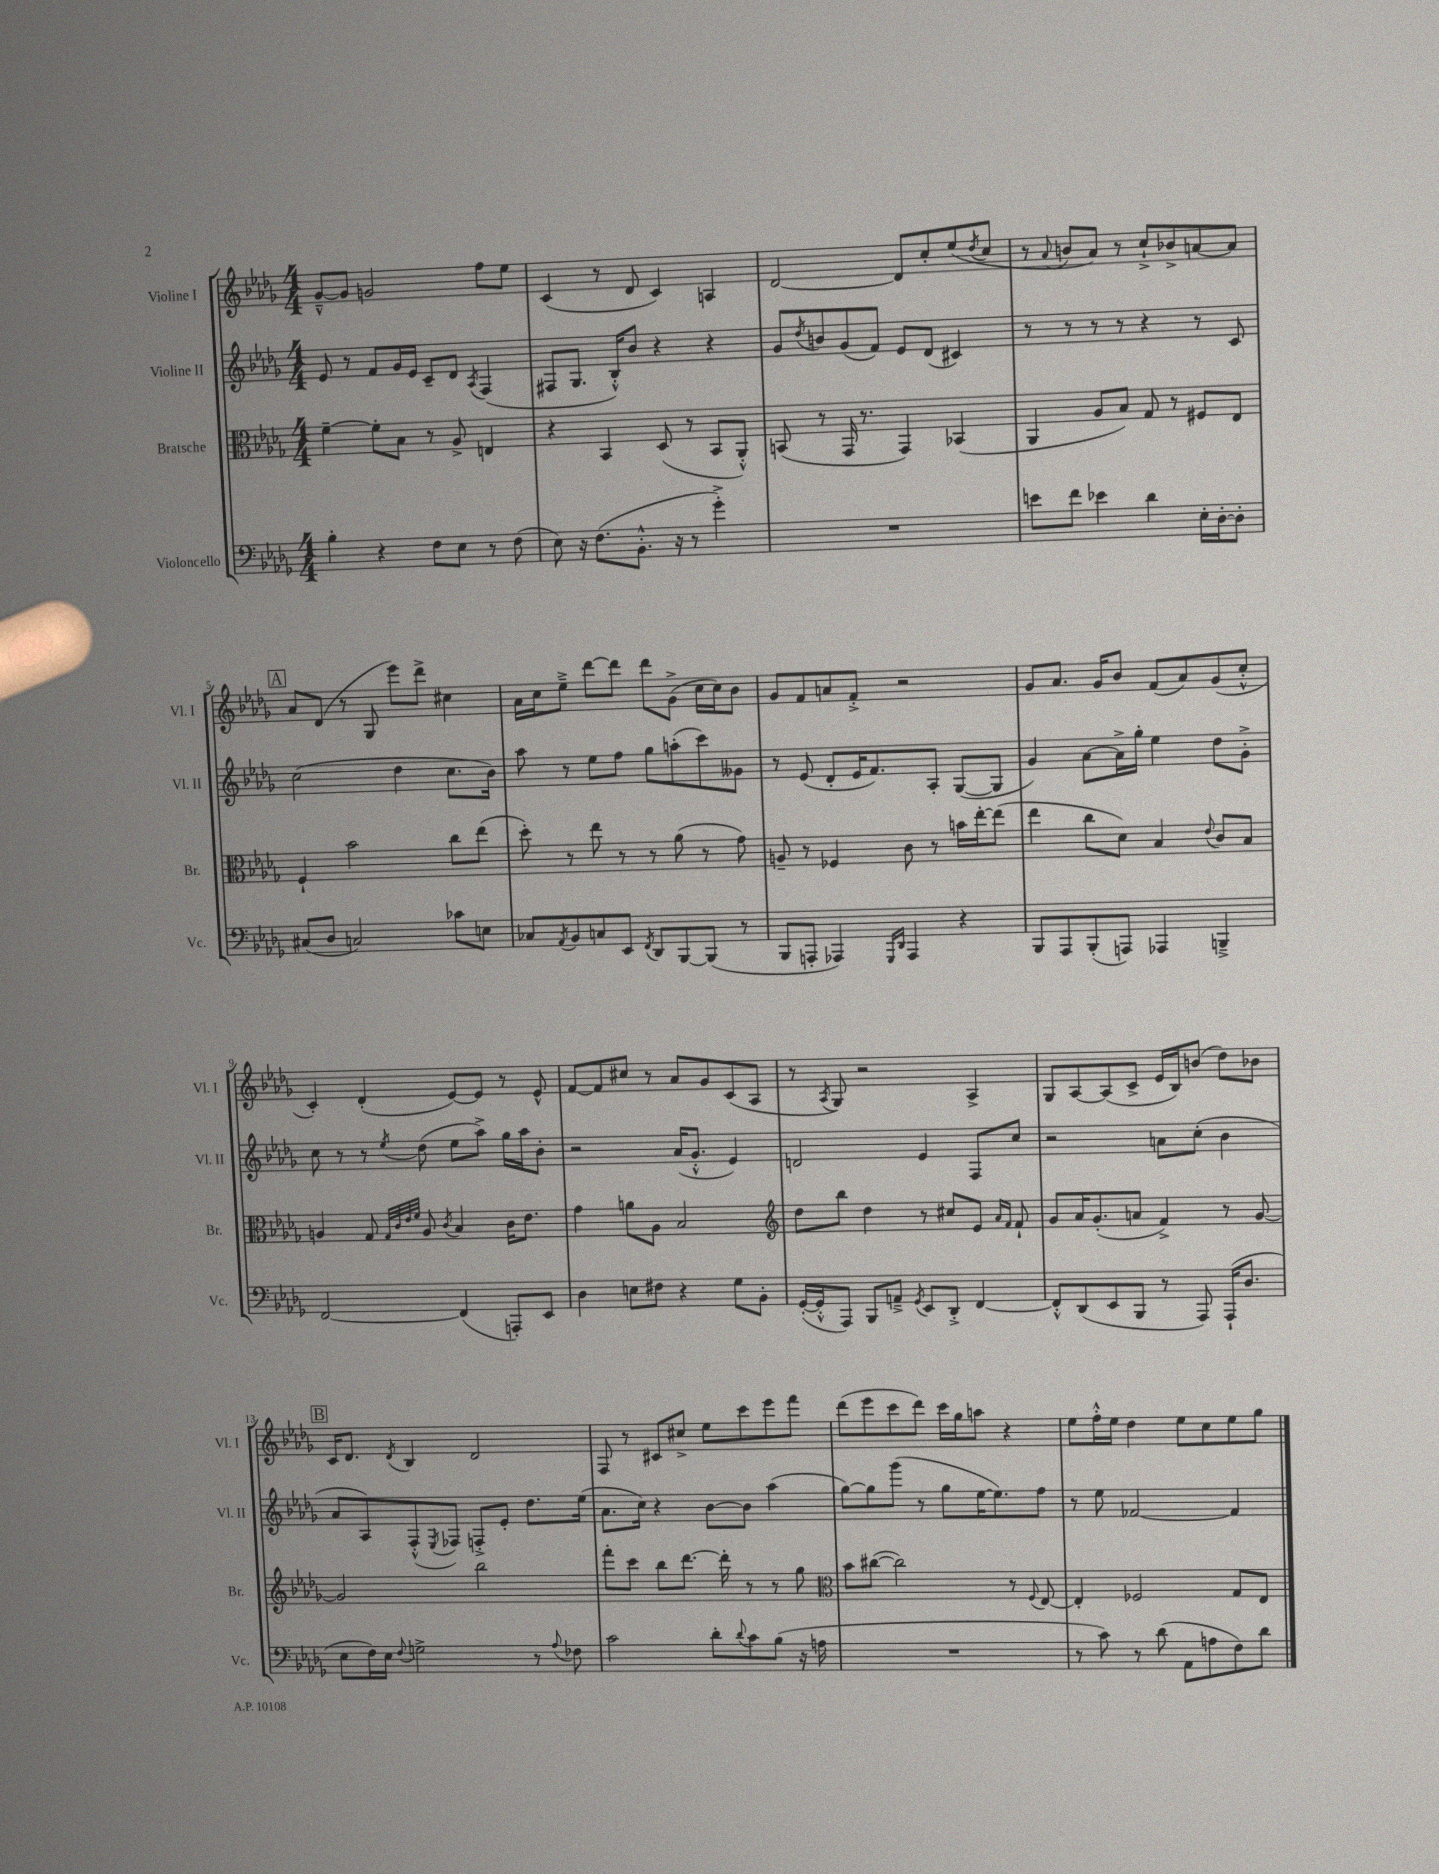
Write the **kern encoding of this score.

**kern	**kern	**kern	**kern
*part4	*part3	*part2	*part1
*staff4	*staff3	*staff2	*staff1
*I"Violoncello	*I"Bratsche	*I"Violine II	*I"Violine I
*I'Vc.	*I'Br.	*I'Vl. II	*I'Vl. I
*clefF4	*clefC3	*clefG2	*clefG2
*k[b-e-a-d-g-]	*k[b-e-a-d-g-]	*k[b-e-a-d-g-]	*k[b-e-a-d-g-]
*M4/4	*M4/4	*M4/4	*M4/4
=1	=1	=1	=1
4B-'\	[4f~\	8e-/	[8g-~^^/L
.	.	8r	8g-/J]
4r	8f'\L]	8f/L	2gn/
.	8B-\J	16g-/L	.
.	.	16e-/JJ	.
8F\L	8r	8c~/L	.
8E-\J	8A-^/	8d-/J	.
.	.	8qA-/	.
8r	4En/	(4F/	8ff\L
(8F\	.	.	8ee-\J
=2	=2	=2	=2
8E-\)	4r	8F#X/L	(4c/
16r	.	8.G-/J	.
(8.F\L	.	.	.
.	4BB-/	.	8r
.	.	16B-'^^/KL)	.
8.BB-'^^\J	.	8b-/J	8d-/
.	(8D-/	4r	4c/)
16r	.	.	.
8r	8r	.	.
4g-'^\)	8BB-/L	4r	4An/
.	8AA-'^^/J)	.	.
=3	=3	=3	=3
1r	(8BBn/	8g-/L	[2d-/
.	.	8qdd-/	.
.	8r	8bn/	.
.	16GG-/	(8g-/	.
.	8.r	.	.
.	.	8f/J)	.
.	4GG-/)	8e-/L	8d-/L]
.	.	(8d-/J	8cc'/
.	(4BB-X/	4c#X/)	(8ee-/
.	.	.	8qdd-/
.	.	.	8cc/J
=4	=4	=4	=4
8en\L	4AA-/	8r	8r
.	.	.	8qqa-/
8f\J	.	8r	8bn/L
4e-X\	8A-/L	8r	8a-/J)
.	8B-/J)	8r	8r
4d-\	8G-/	4r	8cc`^/L
.	8r	.	8b-X^/
16E-'\LL	8F#X/L	8r	[8an/
[16D-'\J	.	.	.
8D-'\J]	8E-/J	8c/	8a/J]
!!LO:LB:g=z
!!LO:REH:place=s1:t=A
=5	=5	=5	=5
(8C#X/L	4F`/	(2cc\	8a-/L
8D-/J	.	.	(8d-/J
2Cn/)	2b-\	.	8r
.	.	.	8G-/
.	.	4dd-\	8eee-\L)
.	.	.	8ddd-^\J
8c-X\L	8cc\L	8.cc\L	4cc#X\
8En\J	(8ee-\J	.	.
.	.	16b-\Jk)	.
=6	=6	=6	=6
8C-X/L	8dd-'\)	8aa-\	16a-\LL
.	.	.	16cc\J
8qAA-/	.	.	.
8BB-/	8r	8r	8ee-~^\J
8Cn/	8ee-\	8ee-\L	[8ddd-\L
8EE-/J	8r	8ff\J	8ddd-\J]
8qFF/	.	.	.
8DD-/L	8r	8gg-\L	8ddd-\L
[8BBB-/	(8a-\	(8aan'\	(8g-^\J
(8BBB-/J]	8r	8ccc\)	16cc\LL
.	.	.	16cc\J)
8r	8g-\)	8g--X\J	8b-\J
=7	=7	=7	=7
8BBB-/L	8An~/	8r	8g-/L
8AAAn'/J	8r	(8e-/	8f/
4AAA-X/)	4F-X/	8d-'/L	8an/
.	.	16e-/K	8f'^/J
.	.	8.f/)	.
16qqGGG-/LL	.	.	.
16qqDD-/JJ	.	.	.
4AAA-/	8c\	.	2r
.	8r	8A-'/J	.
4r	16bn\LL	([8G-/L	.
.	[16ee-'\J	.	.
.	(8ee-\J]	8G-/J]	.
=8	=8	=8	=8
8BBB-/L	4ee-\	4g-/)	8g-/L
8AAA-/	.	.	8.a-/J
(8BBB-'/	8cc\L	[8a-\L	.
.	.	.	16g-/KL
8AAAn/J)	8d-\J)	16a-^\L]	8b-/J
.	.	16gg-'\JJ	.
4AAA-X/	4B-/	4ee-\	(8f/L
.	.	.	8a-/)
.	8qqe-/	.	.
4BBBn~^/	8c/L	8dd-\L	(8g-/
.	8B-/J	8g-'^\J	8cc'^^/J
!!LO:LB:g=z
=9	=9	=9	=9
[2FF/	4An/	8cc\	4c'/)
.	.	8r	.
.	8G-/	8r	(4d-'/
.	32qqG-/LLL	.	.
.	32qqc/	.	.
.	32qqe-/	.	.
.	32qqf/JJJ	8qee-/	.
.	8A/	(8dd-\	.
.	8qc/	.	.
(4FF/]	4B-/	8ee-\L	[8e-/L)
.	.	8aa-^\J)	8e-/J]
8AAAn'/L)	16c\KL	16gg-\LL	8r
.	8.e-\J	16aa-\J	.
8EE-/J	.	8b-'\J	8e-^^/
=10	=10	=10	=10
4D-\	4g-\	2r	[8f/L
.	.	.	8f/]
8En\L	8an\L	.	8cc#X/J
8F#X\J	8A-\J	.	8r
4r	2B-/	(16a-/KL	8a-/L
.	.	8.g-'^^/J	.
.	.	.	8g-/
8G-\L	.	4e-/)	(8c/
8BB-'\J	.	.	8A-/J
=11	=11	=11	=11
*	*clefG2	*	*
([16GG-'/LL	8dd-\L	2dn/	8r
16GG-'^^/J]	.	.	.
.	.	.	8qA-/
8AAA-/J)	8bb-\J	.	8G-/)
8BBB-/L	4dd-\	.	2r
8AAn~^/J	.	.	.
8qGG-/	.	.	.
8EE-/L	8r	4e-/	.
8DD-'^/J	8cc#X/L	.	.
[4FF/	8e-/J	8F/L	4A-^/
.	16qqa-/LL	.	.
.	16qqf/JJ	.	.
.	8f`/	8cc/J	.
=12	=12	=12	=12
8FF'^^/L]	8g-/L	2r	8G-/L
(8DD-/	16a-/K	.	[8A-/
.	(8.g-'/	.	.
8EE-/	.	.	(8A-/]
8BBB-/J	8an/J	.	8c^/J
8r	4f^/)	8an\L	16e-/LL
.	.	.	16B-/J)
8AAA-/)	.	(8cc'\J	(8bn/J
(16AAA-`/KL	8r	4b-\	8dd-\L)
8.D-/J	.	.	.
.	[8g-/	.	8b-X\J
!!LO:LB:g=z
!!LO:REH:place=s1:t=B
=13	=13	=13	=13
8E-\L	2g-/]	8a-/L	16c/KL
.	.	.	8.d-/J
16F\L)	.	8A-/)	.
16E-\JJ	.	.	.
8qqF/	.	.	8qd-/
2Gn^\	.	(8F'^^/	4B-/
.	.	8qE-/	.
.	.	8F-X/J)	.
.	2bb-\	8Fn'^/L	2d-/
.	.	8e-'/J	.
8r	.	8.dd-\L	.
8qqA-/	.	.	.
8F-X\	.	.	.
.	.	(16ee-\Jk	.
=14	=14	=14	=14
2c\	8fff'\L	8.a-\L	8F/
.	8ccc\J	.	8r
.	.	16cc\Jk)	.
.	8bb-\L	4r	8c#X/L
.	[8.ddd-\J	.	8cc#X^/J
8d-'\L	.	[8b-\L	8ee-\L
.	16ddd-'\]	.	.
8qqd-/	.	.	.
8c\	8r	8b-\J]	8ccc\
(8B-\J	8r	(4aa-\	8eee-\
16r	8gg-\	.	8fff\J
16An\	.	.	.
=15	=15	=15	=15
*	*clefC3	*	*
1r	8b-\L	[8gg-\L)	(8ddd-\L
.	([8cc#X\J	8gg-\]	8eee-\
.	2cc#\])	(8ggg-\J	8ccc\
.	.	8r	8ddd-\J)
.	.	8gg-\L	16ccc\LL
.	.	.	16gg-\J
.	.	[16ee-\K	8aan\J
.	.	8.ee-\])	.
.	8r	.	4r
.	8qqF/	.	.
.	[8E-/	8ff\J	.
=16	=16	=16	=16
8r	4E-'/]	8r	8ee-\L
8c\)	.	8ee-\	16ff'^^\L
.	.	.	16ee-\JJ
8r	2F-X/	[2f-X/	4dd-\
(8d-\	.	.	.
8AA-\L	.	.	8ee-\L
8An\	.	.	8cc\
8F\)	8G-/L	4f-/]	8ee-\
8d-\J	8E-/J	.	8gg-\J
==	==	==	==
*-	*-	*-	*-
